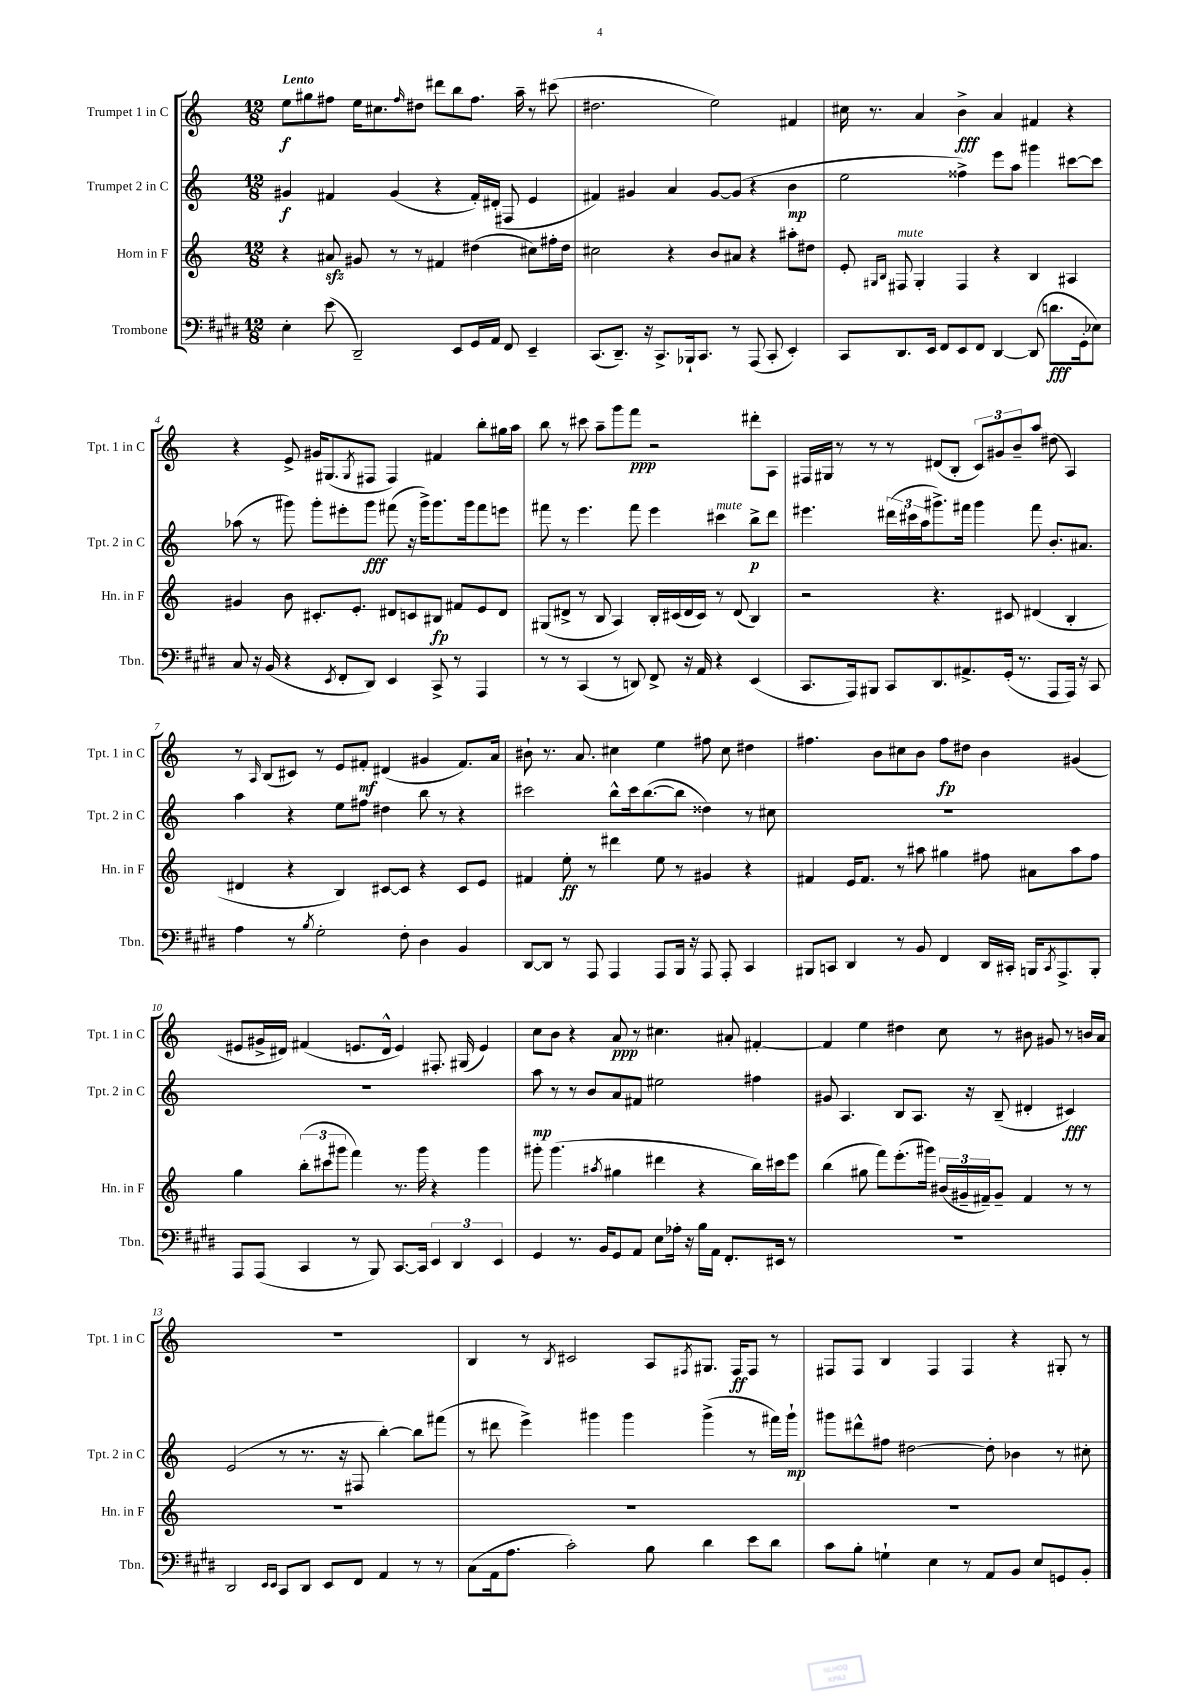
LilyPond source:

<<
\new StaffGroup <<
\new Staff = "s0" \with { instrumentName = "Trumpet 1 in C" shortInstrumentName = "Tpt. 1 in C" } {
    \clef treble \key c \major \numericTimeSignature \time 12/8 \tempo "Lento"
    e''8\f gis''8 fis''8 e''16 cis''8. \grace { fis''16 } dis''8 dis'''8 b''8 fis''8. a''16-- r8 cis'''8( |
    dis''2. e''2) fis'4 |
    cis''16 r8. a'4 b'4->\fff a'4 fis'4 r4 |
    r4 e'8-> gis'16 gis8.( \acciaccatura { gis8 } fis8 fis4) fis'4 b''8-. gis''16 a''16 |
    b''8 r8 cis'''8 a''8-- g'''8 f'''8\ppp r2 dis'''8-. a8 |
    fis16 gis16 r8 r8 r8 dis'8( b8-. \tuplet 3/2 { c'8) gis'8 b'8-- } a''8 dis''8( a4) |
    r8 \grace { a16 } b8( cis'8) r8 e'8 fis'8-.\mf dis'4( gis'4 fis'8.) a'16 |
    bis'8-! r8. a'8. cis''4 e''4 fis''8 cis''8 dis''4 |
    fis''4. b'8 cis''8 b'8 fis''8\fp dis''8 b'4 gis'4( |
    eis'8 gis'16-> dis'16) fis'4( e'8. dis'16-^ e'4) fis8.-. gis16( e'4) |
    c''8 b'8 r4 a'8\ppp r8 cis''4. ais'8-. fis'4~-. |
    fis'4 e''4 dis''4 c''8 r8 bis'8 gis'8 r8 b'16 a'16 |
    R1. |
    b4 r8 \acciaccatura { b8 } cis'2 a8 \acciaccatura { fis8 } gis8. fis16\ff fis8 r8 |
    fis8 fis8 b4 fis4 fis4 r4 gis8-. r8 \bar "|." |
}
\new Staff = "s1" \with { instrumentName = "Trumpet 2 in C" shortInstrumentName = "Tpt. 2 in C" } {
    \clef treble \key c \major \numericTimeSignature \time 12/8
    gis'4\f fis'4 gis'4( r4 fis'16-.) dis'16-.( fis8 e'4 |
    fis'4) gis'4 a'4 gis'8~ gis'8( r4 b'4\mp |
    e''2 fisis''4->) e'''8 a''8 gis'''4 cis'''8~ cis'''8 |
    aes''8( r8 gis'''8) gis'''8-. eis'''8-. gis'''8\fff fis'''8( r16 gis'''16->) gis'''8. gis'''16 fis'''8 e'''8 |
    fis'''8 r8 e'''4. fis'''8 e'''4 cis'''4^\markup { \italic "mute" } b''8->\p d'''8 |
    eis'''4. \tuplet 3/2 { dis'''16( cis'''16 a''16 } gis'''8.->) fis'''16 gis'''4 fis'''8 b'8.-. ais'8. |
    a''4 r4 e''8 fis''8 dis''4 b''8 r8 r4 |
    cis'''2 b''8-^ cis'''16 b''8.~( b''8 disis''4) r8 cis''8 |
    R1. |
    R1. |
    a''8\mp r8 r8 b'8 a'8 fis'8 eis''2 fis''4 |
    gis'8 a4. b8 a8. r16 b8--( dis'4-. cis'4\fff) |
    e'2( r8 r8. r16 fis8 b''4~-.) b''8 fis'''8( |
    r8 dis'''8 e'''4->) gis'''4 gis'''4 gis'''4->( r8 fis'''16) gis'''16-!\mp |
    gis'''8 dis'''8-^ fis''8 dis''2~ dis''8-. bes'4 r8 cis''8-. \bar "|." |
}
\new Staff = "s2" \with { instrumentName = "Horn in F" shortInstrumentName = "Hn. in F" } {
    \clef treble \key c \major \numericTimeSignature \time 12/8
    r4 ais'8\sfz gis'8 r8 r8 fis'4 dis''4( cis''8) fis''16-. dis''16 |
    cis''2 r4 b'8 ais'8 r4 ais''8-. dis''8 |
    e'8-. \grace { gis16 b16 } fis8^\markup { \italic "mute" } gis4-. fis4 r4 b4 ais4 |
    gis'4 b'8 cis'8.-. e'8.-. dis'8 c'8 bis8\fp fis'8 e'8 dis'8 |
    gis8( dis'8-> r8 b8 a4) b16-. cis'16( dis'16 cis'16) r8 dis'8( b4) |
    r2 r4. cis'8 dis'4( b4-. |
    dis'4 r4 b4) cis'8~ cis'8 r4 cis'8 e'8 |
    fis'4 e''8-.\ff r8 dis'''4 e''8 r8 gis'4 r4 |
    fis'4 e'16 fis'8. r8 ais''8 gis''4 fis''8 ais'8 ais''8 fis''8 |
    g''4 \tuplet 3/2 { b''8-.( cis'''8 gis'''8 } f'''4) r8. gis'''16 r4 gis'''4 |
    gis'''8-. gis'''4.( \acciaccatura { ais''8 } gis''4 dis'''4 r4 b''16) cis'''16 e'''8 |
    b''4( gis''8 f'''8) e'''8.-.( gis'''16) \tuplet 3/2 { bis'16( gis'16-- fis'16--) } gis'8-- fis'4 r8 r8 |
    R1. |
    R1. |
    R1. \bar "|." |
}
\new Staff = "s3" \with { instrumentName = "Trombone" shortInstrumentName = "Tbn." } {
    \clef bass \key e \major \numericTimeSignature \time 12/8
    e4-. e'8( dis,2--) e,8 gis,16 a,16 fis,8 e,4-- |
    cis,8.( dis,8.--) r16 cis,8.-> bes,,16-! cis,8. r8 a,,8( cis,8-. e,4-.) |
    cis,8 dis,8. e,16 fis,8 e,8 fis,8 dis,4~ dis,8( d'8.\fff gis,16-. ees8) |
    cis8 r16 b,16( r4 \acciaccatura { e,8 } fis,8-. dis,8) e,4 cis,8-> r8 a,,4 |
    r8 r8 cis,4( r8 d,8) fis,8-> r16 a,16 r4 e,4( |
    cis,8. a,,16) bis,,8 cis,8 dis,8. ais,8.-> gis,16-.( r8. a,,8 a,,16) r16 cis,8 |
    a4 r8 \acciaccatura { b8 } gis2-. fis8-. dis4 b,4 |
    dis,8~ dis,8 r8 a,,8 a,,4 a,,8 b,,16 r16 a,,8 a,,8-. cis,4 |
    bis,,8 c,8 dis,4 r8 b,8 fis,4 dis,16 cis,16-. b,,16 \acciaccatura { cis,8 } a,,8.-> b,,8-. |
    a,,8 a,,8( cis,4 r8 b,,8) cis,8.~ cis,16 \tuplet 3/2 { e,4 dis,4 e,4 } |
    gis,4 r8. b,16 gis,8 a,8 e8 aes16-. r16 b16 a,16 fis,8.-. eis,16 r8 |
    R1. |
    dis,2 \grace { e,16 e,16 } cis,8 dis,8 e,8 fis,8 a,4 r8 r8 |
    cis8( a,16 a8. cis'2-.) b8 dis'4 e'8 dis'8 |
    cis'8 b8-. g4-! e4 r8 a,8 b,8 e8 g,8 b,8-. \bar "|." |
}
>>
>>
